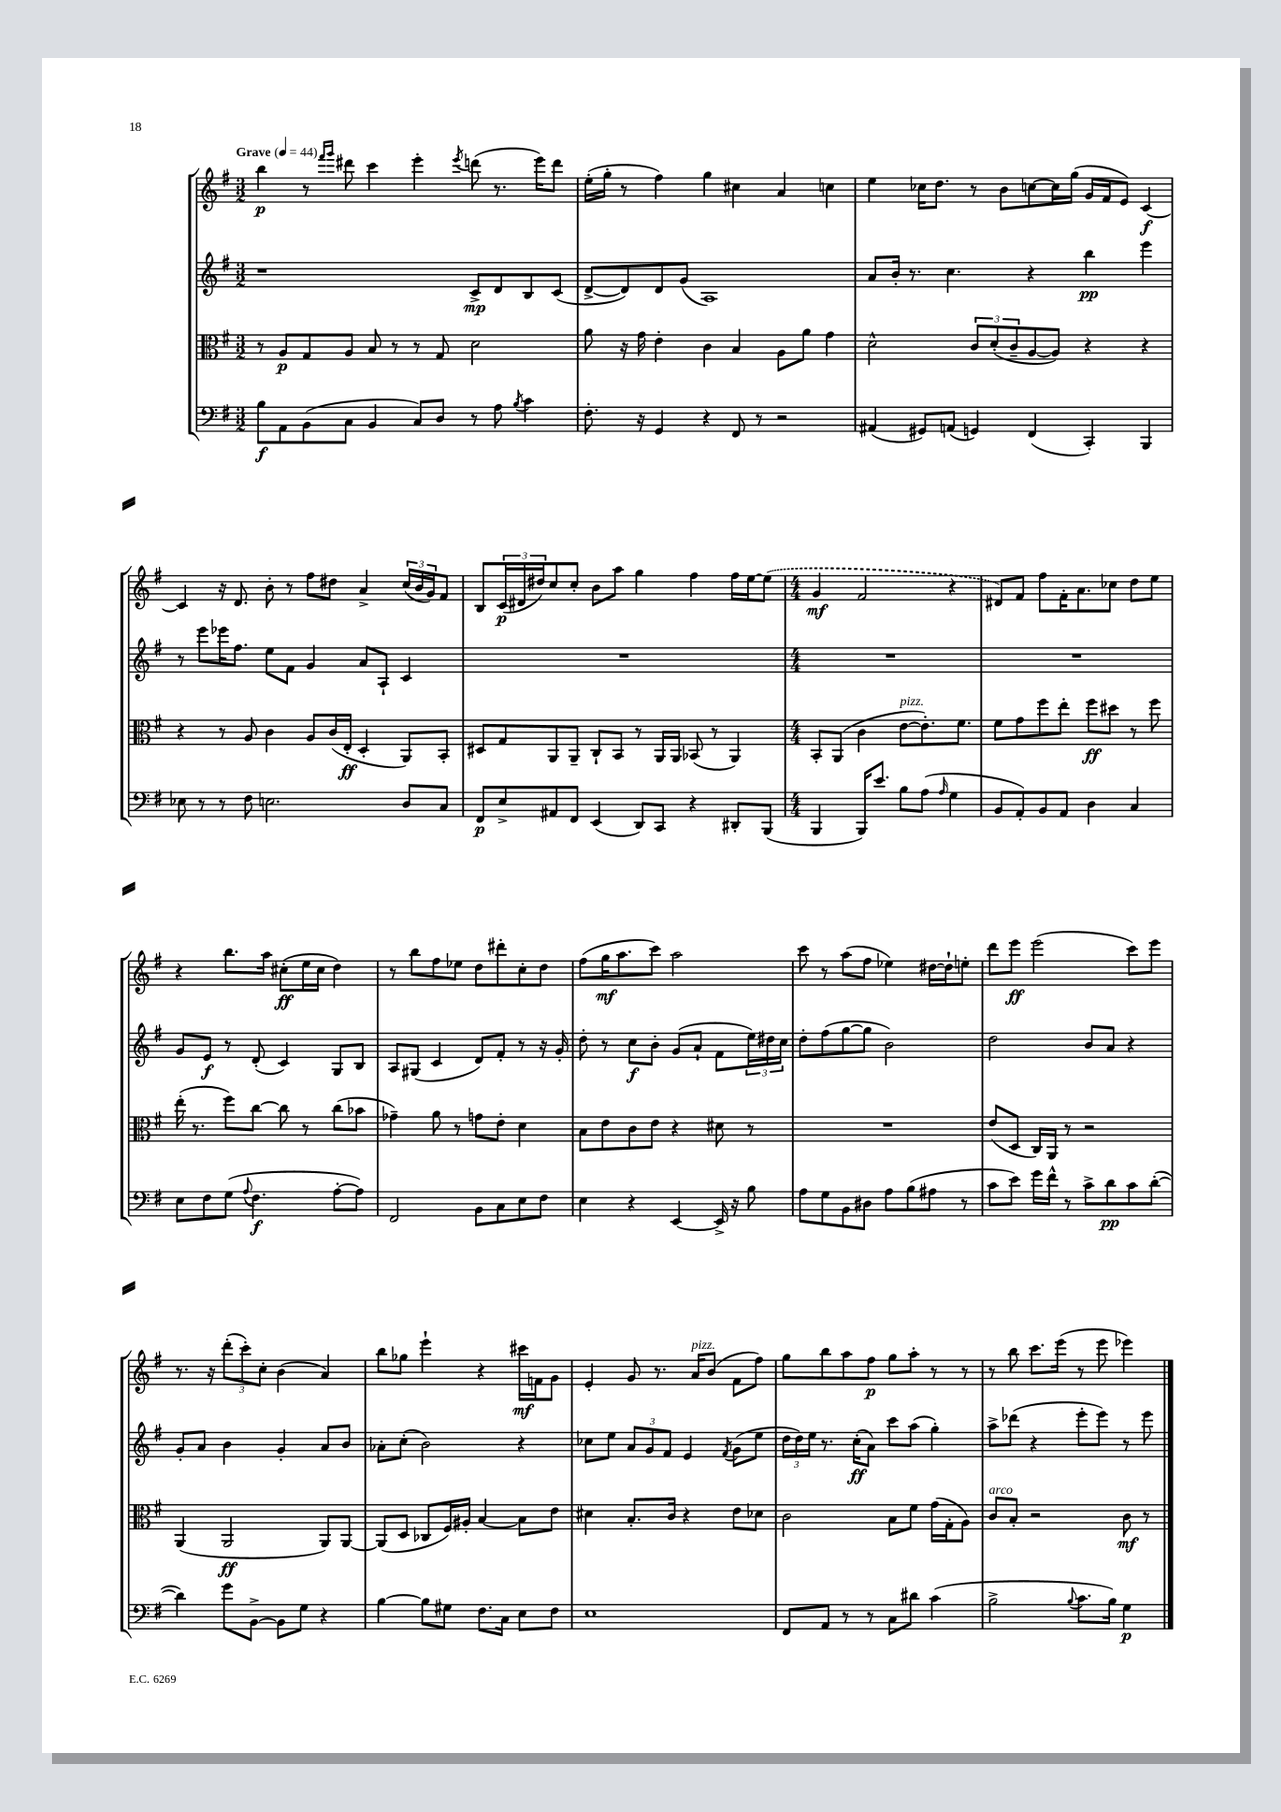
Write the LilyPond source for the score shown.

<<
\new StaffGroup <<
\new Staff = "s0" {
    \clef treble \key g \major \numericTimeSignature \time 3/2 \tempo "Grave" 4 = 44
    b''4\p r8 \grace { fis'''16 g'''16 } dis'''8 c'''4 e'''4-. \acciaccatura { e'''8 } d'''8( r8. e'''16) d'''8 |
    e''16-.( g''16-. r8 fis''4) g''4 cis''4 a'4 c''4 |
    e''4 ces''16 d''8. r8 b'8 c''8~ c''16 g''16( g'16 fis'16 e'8) c'4~\f |
    c'4 r16 d'8. b'8-. r8 fis''8 dis''8 a'4-> \tuplet 3/2 { c''16( b'16 g'16) } fis'8 |
    b8 \tuplet 3/2 { c'16\p( dis'16 dis''16) } c''8 c''8-. b'8 a''8 g''4 fis''4 fis''16 e''16~ \once \slurDashed e''8( |
    \numericTimeSignature \time 4/4 g'4\mf fis'2 r4 |
    dis'8) fis'8 fis''8 fis'16-. a'8. ces''8 d''8 e''8 |
    r4 b''8. a''16 cis''8-.\ff( e''16 cis''16 d''4) |
    r8 b''8 fis''8 ees''8 d''8 dis'''8-. c''8-. d''8 |
    fis''8( g''16\mf a''8. c'''8) a''2 |
    c'''8 r8 a''8( fis''8 ees''4) dis''16~ dis''16-! e''8-. |
    d'''8 e'''8\ff e'''2( c'''8) e'''8 |
    r8. r16 \tuplet 3/2 { d'''8-.( c'''8-.) c''8-. } b'4( a'4) |
    b''8 ges''8 e'''4-! r4 cis'''16\mf f'16 g'8 |
    e'4-. g'8 r8. a'16^\markup { \italic "pizz." } b'8( fis'8 fis''8) |
    g''8 b''8 a''8 fis''8\p g''8 a''8-. r8 r8 |
    r8 b''8 c'''8. e'''16( r8 e'''8 ees'''4) \bar "|." |
}
\new Staff = "s1" {
    \clef treble \key g \major \numericTimeSignature \time 3/2
    r1 c'8->\mp d'8 b8 c'8( |
    d'8~-> d'8) d'8 g'8( a1) |
    a'8 b'16-. r8. c''4. r4 b''4\pp e'''4 |
    r8 e'''8 ees'''16 fis''8. e''8 fis'8 g'4 a'8 a8-! c'4 |
    R1. |
    \numericTimeSignature \time 4/4 R1 |
    R1 |
    g'8 e'8\f r8 d'8-.( c'4) g8 b8 |
    a8 gis8( c'4 d'8) fis'8-. r8 r16 g'16-. |
    d''8-. r8 c''8\f b'8-. g'8( a'8-! fis'8 \tuplet 3/2 { e''16) dis''16 c''16 } |
    d''8-. fis''8( g''8~ g''8 b'2) |
    d''2 b'8 a'8 r4 |
    g'8-. a'8 b'4 g'4-. a'8 b'8 |
    aes'8-. c''8-.( b'2) r4 |
    ces''8 e''8 \tuplet 3/2 { a'8 g'8 fis'8 } e'4 \acciaccatura { fis'8 } g'8( e''8 |
    \tuplet 3/2 { d''16 d''16) e''16 } r8. c''16-.\ff( a'8) c'''8 a''8( g''4-.) |
    a''8-> des'''8( r4 e'''8-. e'''8) r8 e'''8 \bar "|." |
}
\new Staff = "s2" {
    \clef alto \key g \major \numericTimeSignature \time 3/2
    r8 a8\p g8 a8 b8 r8 r8 g8 d'2 |
    a'8 r16 g'16 e'4-. c'4 b4 a8 a'8 g'4 |
    d'2-^ \tuplet 3/2 { c'8 d'8-.( c'8-- } a8~ a8) r4 r4 |
    r4 r8 a8 c'4 a8 c'16( e16-.\ff d4-. a,8) b,8-. |
    dis8 g8 a,8 a,8-- c8-! b,8 r8 a,16 a,16 bes,8( r8 a,4) |
    \numericTimeSignature \time 4/4 b,8-. a,8( c'4 e'8~^\markup { \italic "pizz." } e'8.-.) fis'8. |
    fis'8 g'8 fis''8 e''8-. fis''8\ff dis''8 r8 fis''8 |
    e''16-.( r8. fis''8) c''8~ c''8 r8 c''8( bes'8 |
    ges'4--) a'8 r8 g'8 e'8-. d'4 |
    b8 e'8 c'8 e'8 r4 dis'8 r8 |
    R1 |
    e'8( d8 c16) a,16 r8 r2 |
    a,4( a,2\ff a,8) a,8~ |
    a,8( d8 ces8 fis16) ais16-. b4~ b8 e'8 |
    dis'4 b8.-. c'16 r4 e'8 des'8 |
    c'2 b8 fis'8 g'16( g16-. a8) |
    c'8^\markup { \italic "arco" } b8-. r2 c'8\mf r8 \bar "|." |
}
\new Staff = "s3" {
    \clef bass \key g \major \numericTimeSignature \time 3/2
    b8\f a,8 b,8( c8 b,4 c8) d8 r8 a8 \acciaccatura { b8 } c'4 |
    fis8.-. r16 g,4 r4 fis,8 r8 r2 |
    ais,4( gis,8) a,8( g,4) fis,4( c,4-.) b,,4 |
    ees8 r8 r8 fis8 e2. d8 c8 |
    fis,8\p e8-> ais,8 fis,8 e,4( d,8) c,8 r4 dis,8-. b,,8( |
    \numericTimeSignature \time 4/4 b,,4 b,,16) e'8. b8 a8( \grace { a16 } g4 |
    b,8 a,8-.) b,8 a,8 d4 c4 |
    e8 fis8 g8( \appoggiatura { a8 } fis4.\f a8~-. a8) |
    fis,2 b,8 c8 e8 fis8 |
    e4 r4 e,4~ e,16-> r16 b8 |
    a8 g8 b,8 dis8 a8 b8( ais8 r8 |
    c'8 e'8) g'16 fis'16-^ r8 c'8-> d'8\pp c'8 d'8~-.( |
    d'4) g'8 b,8~-> b,8 g8 r4 |
    b4~ b8 gis8 fis8. c16 e8 fis8 |
    e1 |
    fis,8 a,8 r8 r8 c8 dis'8 c'4( |
    b2-> \appoggiatura { b8 } c'8. b16) g4\p \bar "|." |
}
>>
>>
\layout { \context { \Score \remove "Bar_number_engraver" } }
